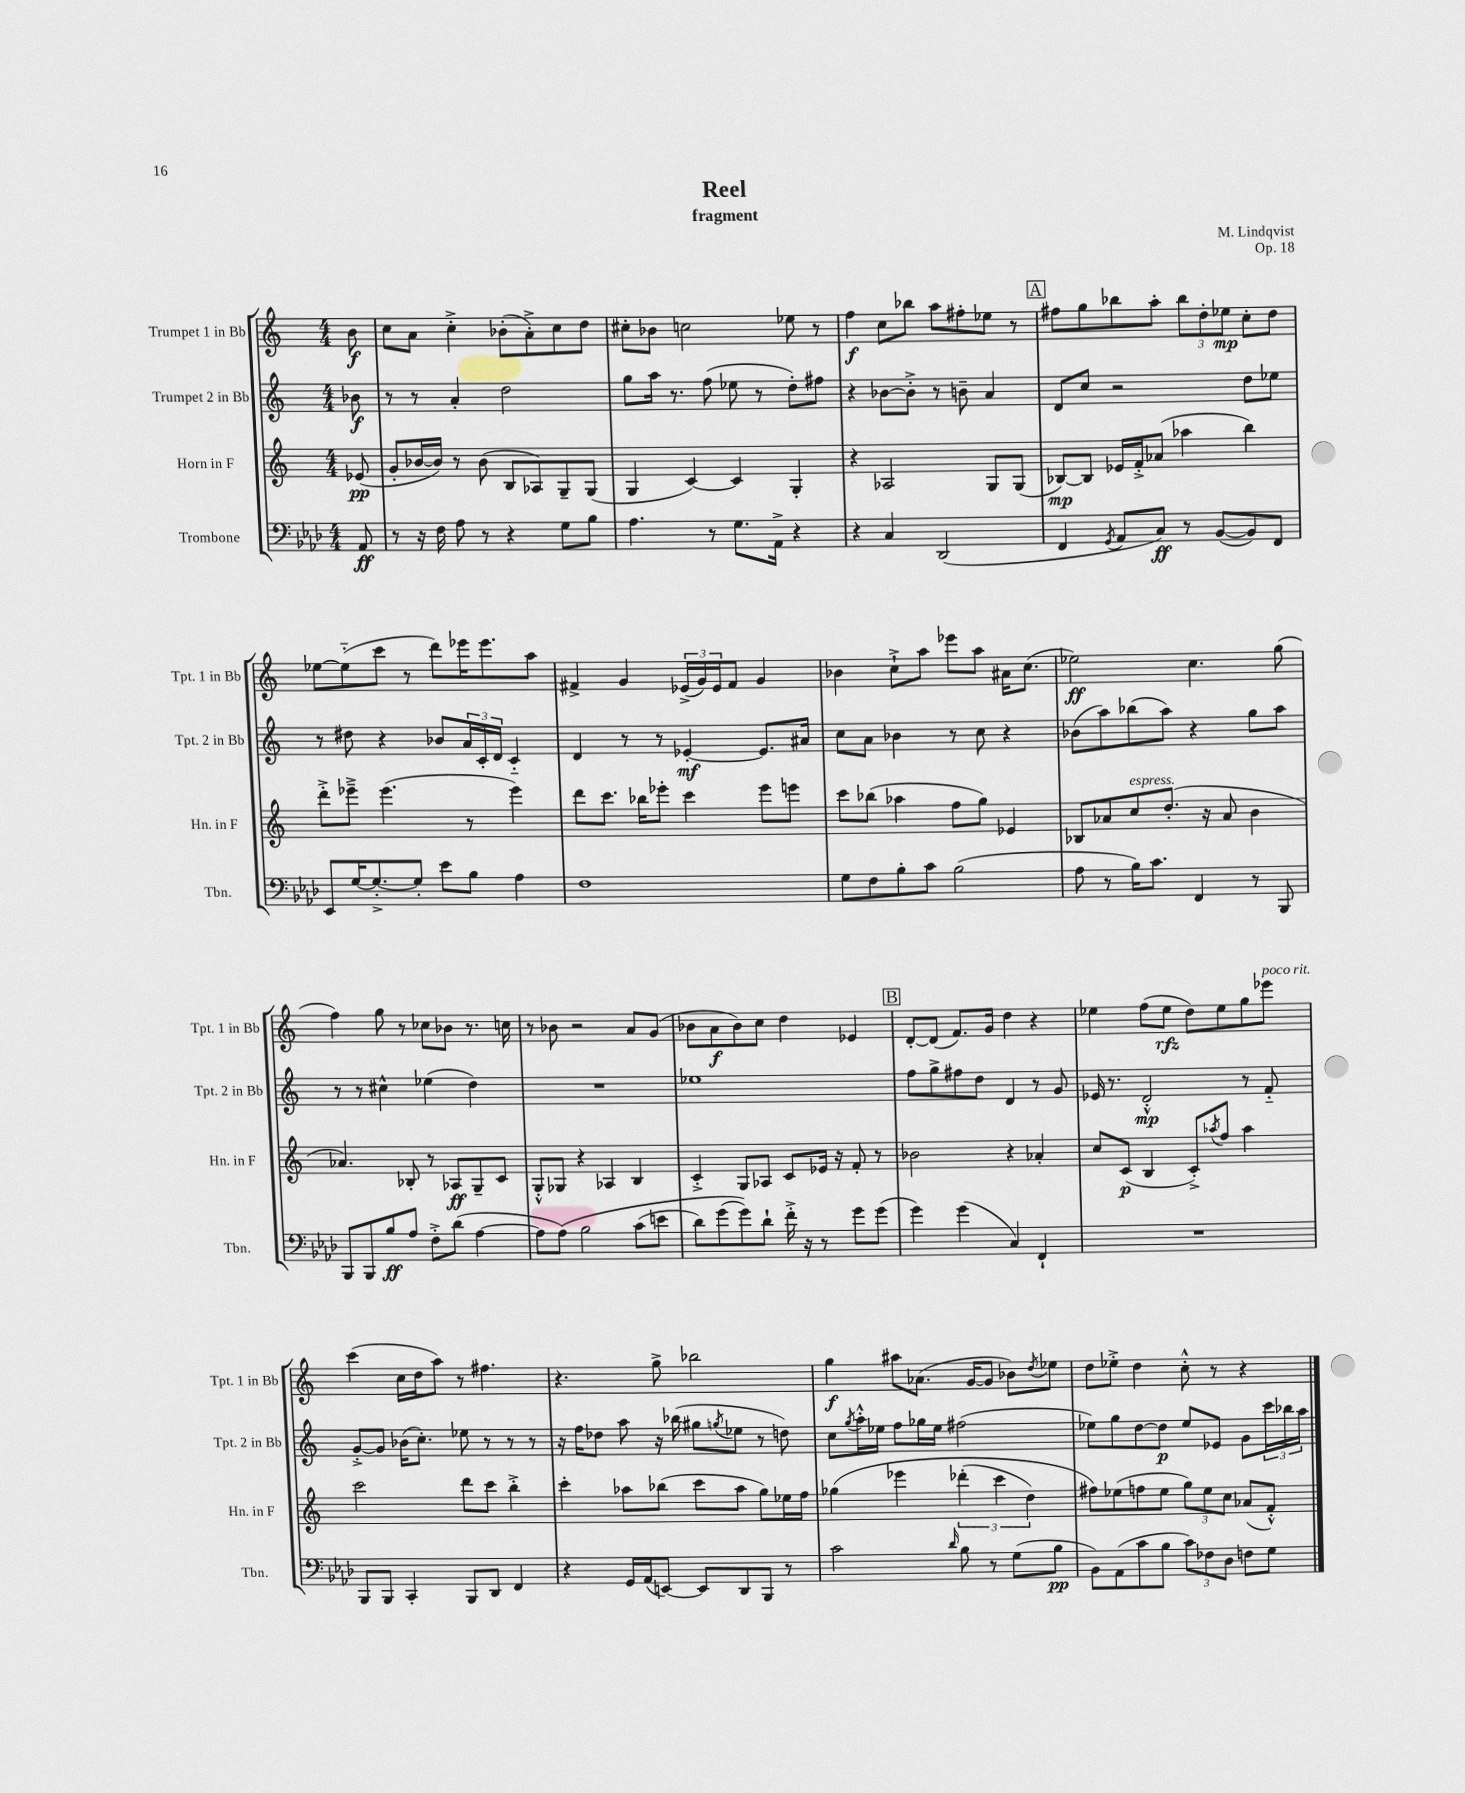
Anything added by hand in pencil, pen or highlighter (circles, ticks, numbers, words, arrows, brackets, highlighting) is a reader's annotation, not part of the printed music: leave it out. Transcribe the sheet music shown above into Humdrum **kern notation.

**kern	**kern	**kern	**kern
*staff4	*staff3	*staff2	*staff1
*clefF4	*clefG2	*clefG2	*clefG2
*k[b-e-a-d-]	*k[]	*k[]	*k[]
*M4/4	*M4/4	*M4/4	*M4/4
8AA-/	(8e-/	8b-\	8b\
=	=	=	=
8r	8g'/L	8r	8cc\L
16r	[16b-/L	8r	8a\J
16F\	16b-/]JJ)	.	.
8A-\	8r	4a'/	4cc'^\
8r	(8b-\	.	.
4r	8B/L	2dd\	(8b-'\L
.	8A-/)	.	8a'^\)
8G\L	8G~/	.	8cc\
8B-\J	(8G/J	.	8dd\J
=	=	=	=
4.A-\	4G/	8gg\L	8cc#'\L
.	.	16aa\Jk	8b-\J
.	.	8.r	.
.	[4c/)	.	2cc\
8r	.	(8ff\	.
8.G\L	4c/]	8ee-\	.
.	.	8r	.
16AA-^\Jk	.	.	.
4r	4G'/	8dd'\L)	8ee-\
.	.	8ff#\J	8r
=	=	=	=
4r	4r	4r	4ff\
4C/	2A-/	[8b-\L	8cc\L
.	.	8b-'^\]J	8bb-\J
(2DD-/	.	8r	8aa\L
.	.	8b~\	8ff#'\
.	8G/L	4a/	8ee-\J
.	(8G/J	.	8r
=	=	=	=
4FF/	[8B-/L)	8d/L	8ff#\L
.	8B-/]J	8cc/J	8gg\
8qGG/	.	.	.
8AA-/L	16e-/LL	2r	8bb-\
.	16f'^/J	.	.
8C/J)	(8a-/J	.	8aa'\J
8r	4aa-\	.	12bb-\L
.	.	.	12dd'\
([8BB-/L	.	.	.
.	.	.	12ee-\J
8BB-/])	4bb\)	8dd\L	8cc'\L
8FF/J	.	8ee-\J	8dd\J
=	=	=	=
8EE-/L	8ddd'^\L	8r	[8ee-\L
[16G/K	8eee-~^\J	8dd#\	(8ee-'~\]
8.G'^/_	.	.	.
.	(4.eee-\	4r	8ccc\J
8G'/]J	.	.	8r
8e-\L	.	8b-/L	8ddd\L)
8B-\J	8r	24a/L	16eee-\K
.	.	24c'/	.
.	.	.	8.eee-\
.	.	24d/JJ	.
4A-\	4eee-\)	4c'~/	.
.	.	.	8aa\J
=	=	=	=
1F	8ddd\L	4d/	4f#^/
.	8.ccc\J	.	.
.	.	8r	4g/
.	16bb-\LK	.	.
.	8eee-'\J	8r	.
.	4ccc\	[4e-'/	(24e-^/LL
.	.	.	24g/)
.	.	.	24e-/J
.	.	.	8f#/J
.	8eee-\L	8.e-/]L	4g/
.	8eee\J	.	.
.	.	16a#/Jk	.
=	=	=	=
8G\L	8ccc\L	8cc\L	4b-\
8F\	(8bb-\J	8a\J	.
8B-'\	4aa-\	4b-\	8cc`^\L
8c\J	.	.	8aa\J
(2B-\	8ff\L	8r	8eee-\L
.	8gg\J)	8cc\	8aa\J
.	4e-/	4r	16a#\LK
.	.	.	(8.cc\J
=	=	=	=
8A-\	8B-/L	(8b-\L	2ee-\)
8r	8a-/	8aa\)	.
16B-\LK)	8cc/	(8bb-\	.
8.c\J	.	.	.
.	(8.dd'/J	8aa\J)	.
4FF/	.	4r	4.cc\
.	16r	.	.
.	8a-/	.	.
8r	4b\	8gg\L	.
8BBB-/	.	8aa\J	(8gg\
=	=	=	=
8BBB-/L	4.a-/)	8r	4ff\)
8BBB-/	.	8r	.
8B-/	.	4cc#^^\	8gg\
8A-/J	8B-'/	.	8r
8F'^\L	8r	(4ee-\	8cc-\L
(8d-\J	8A-/L	.	8b-\J
[4A-\	8G~/	4dd\)	8.r
.	8c/J	.	.
.	.	.	16cc\
=	=	=	=
8A-\]L	8G'^^/L	1r	8r
&(8A-\J)	8G-/J	.	8b-\
2B-\	4r	.	2r
.	4A-/	.	.
(8c\L	4B/	.	8a/L
8e\J	.	.	(8g/J
=	=	=	=
8d-\L)	4c'^/	1ee-	8b-\L
(8g\	.	.	8a\
8g\)&)	8G/L	.	8b-\)
8d-`\J	8A-/J	.	8cc\J
16f'^\	8c/L	.	4dd\
16r	.	.	.
8r	16e-/Jk	.	.
.	16r	.	.
8g\L	8f'/	.	4e-/
(8g\J	8r	.	.
=	=	=	=
4g\)	2b-\	8ff\L	[8d'/L
.	.	8gg^\	(8d/]J
(4g\	.	8ff#\	8.f/L)
.	.	8dd\J	.
.	.	.	16g/Jk
4C/)	4r	4d/	4dd\
4FF`/	4a-'/	8r	4r
.	.	8g/	.
=	=	=	=
1r	8cc/L	16e-/	4ee-\
.	.	8.r	.
.	(8c/J	.	.
.	4B/	2d'^^/	(8ff\L
.	.	.	8ee-\J
.	8c'^/L)	.	8dd\L)
.	8qaa-/	.	.
.	8ff/J	.	8ee-\
.	4aa-\	8r	8gg\
.	.	8f'~/	8eee-\J
=	=	=	=
8BBB-/L	2ccc\	[8g'^/L	(4ccc\
8BBB-/J	.	8g/]J	.
4CC'/	.	(16b-\LK	16cc\LL
.	.	8.cc'\J)	16dd\J
.	.	.	8aa\J)
8BBB-/L	8ddd\L	8ee-\	8r
8DD-/J	8ccc\J	8r	4.ff#\
4FF/	4bb'^\	8r	.
.	.	8r	.
=	=	=	=
4r	4ccc'\	16r	4.r
.	.	16ff\LK	.
.	.	8dd-\J	.
16GG/LL	8aa-\L	8aa\	.
(16AA-/J	.	.	.
[8EE/J)	(8bb-\J	16r	8gg^\
.	.	(16bb-\	.
8EE/]L	8ccc\L	8gg#\L	2bb-\
.	.	8qgg/	.
8DD-/	8aa-\J	8ee-\J	.
8BBB-/J	8gg\L)	8r	.
8r	16ee-\L	8dd\)	.
.	16ff\JJ	.	.
=	=	=	=
2c\	&(4gg-\	8cc\L	4gg\
.	.	8qgg/	.
.	.	16aa'^^\L	.
.	.	16ee-\JJ	.
.	4eee-\	8ff\L	8aa#\L
.	.	16gg-\L	(8.a-\J
.	.	16ee-\JJ	.
16qqd-/	.	.	.
8B-\	(6ddd-'\	(2ff#\	.
.	.	.	[16g/LK
8r	.	.	8g/]J
.	6ccc\	.	.
(8G\L	.	.	8b-\L)
.	6dd\)	.	.
.	.	.	8qdd/
8B-\J	.	.	8ee-\J
=	=	=	=
8BB-\L)	8ff#\L&)	8ee-\L)	8dd\L
(8AA-\	(8ee-\	8gg\	8ee-'^\J
8c\	8ff\	[8dd\	4dd\
8B-\J	8ee-\J	8dd\]J	.
12c\L)	12gg\L)	8ee-/L	8cc'^^\
12F-\	12ee-\	.	.
.	.	8e-/J	8r
12D-\J	12cc\J	.	.
8F\L	(8a-/L	8g\L	4r
8G\J	8f'^^/J)	24ccc\L	.
.	.	24bb-\	.
.	.	24aa\JJ	.
==	==	==	==
*-	*-	*-	*-
